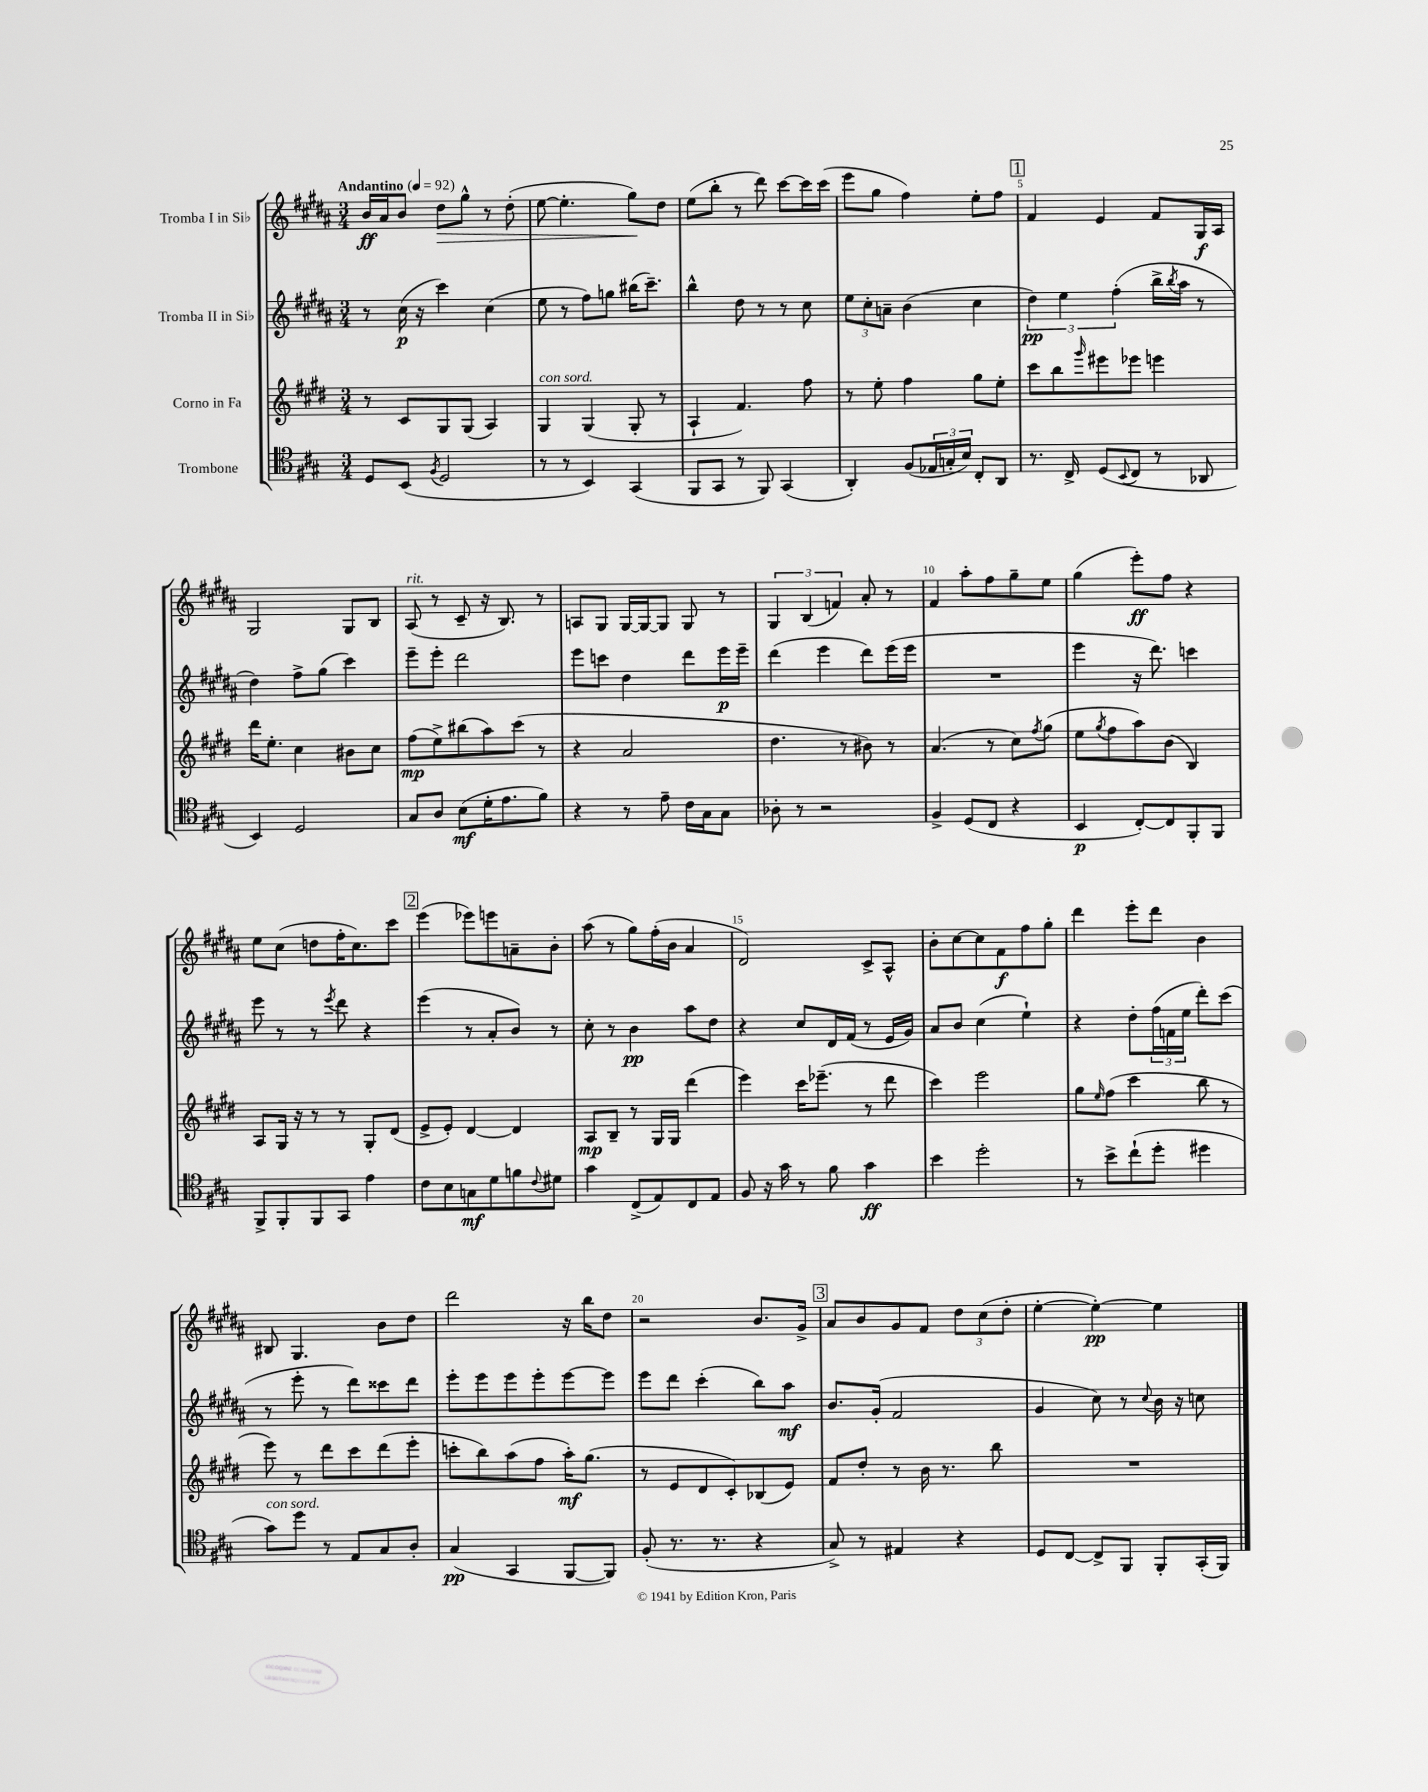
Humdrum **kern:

**kern	**kern	**kern	**kern
*staff4	*staff3	*staff2	*staff1
*clefC4	*clefG2	*clefG2	*clefG2
*k[f#c#g#]	*k[f#c#g#d#]	*k[f#c#g#d#a#]	*k[f#c#g#d#a#]
*M3/4	*M3/4	*M3/4	*M3/4
*MM92	*MM92	*MM92	*MM92
8D/L	8r	8r	16b/LL
.	.	.	16a#/J
(8BB/J	8c#/L	(16cc#\	8b/J
.	.	16r	.
8qF#/	.	.	.
2D/	8G#/	4ccc#\)	8dd#\L
.	(8G#/J	.	8gg#^^\J
.	4A/)	(4cc#\	8r
.	.	.	(8dd#'\
=	=	=	=
8r	4G#/	8ee\	[8ee\
8r	.	8r	4.ee'\]
4BB/)	(4G#/	8ff#\L)	.
.	.	8gg\J	.
(4GG#/	8G#'/	(16bb#\LK	8gg#\L)
.	.	8.ccc#~\J)	.
.	8r	.	8dd#\J
=	=	=	=
8FF#/L	4A`/	4bb^^\	(8ee\L
8GG#/J	.	.	8bb'\J
8r	4.f#/)	8dd#\	8r
8FF#/)	.	8r	8ddd#\)
(4GG#/	.	8r	[8ccc#\L
.	8ff#\	8cc#\	16ccc#\]L
.	.	.	(16ccc#\JJ
=	=	=	=
4AA'/)	8r	12ee\L	8eee\L
.	.	12cc#'\	.
.	8ee'\	.	8gg#\J
.	.	12a~\J	.
(8F#/L	4ff#\	(4b\	4ff#\)
24E-/L	.	.	.
24G'/	.	.	.
24B/JJ)	.	.	.
8C#'/L	8gg#\L	4cc#\	8ee'\L
8AA/J	8ee'\J	.	8ff#\J
=	=	=	=
8.r	8ccc#\L	6dd#\)	4f#/
.	8bb\	.	.
.	.	6ee\	.
16C#^/	.	.	.
.	16qqggg#/	.	.
(8D/L	8eee#\	.	4e/
.	.	(6ff#'\	.
8qqBB/	.	.	.
8C#/J	8eee-\J	.	.
8r	4eee\	16bb^\LL	8f#/L
.	.	8qbb/	.
.	.	16aa#\JJ	.
8AA-/	.	8r	16G#/L
.	.	.	16A#/JJ
=	=	=	=
4BB/)	16ddd#\LK	4dd#\)	2G#/
.	8.ee'\J	.	.
2D/	4cc#\	8ff#^\L	.
.	.	(8gg#\J	.
.	8b#\L	4ccc#\)	8G#/L
.	8cc#\J	.	8B/J
=	=	=	=
8G#/L	(8ff#\L	8eee~\L	(8A#/
8A/J	8ee^\)	8eee'\J	8r
(8B\L	(8bb#\	2ddd#\	8c#~/
16d'\K	8aa\)	.	16r
8.e\	.	.	8.B/)
.	(8ccc#\J	.	.
8f#\J)	8r	.	8r
=	=	=	=
4r	4r	8eee\L	8A/L
.	.	8ccc\J	8G#/J
8r	2a/	4dd#\	[16G#/LL
.	.	.	16G#/_J
8e~\	.	.	8G#/]J
16c#\LL	.	8ddd#\L	8G#/
16G#\J	.	.	.
8G#\J	.	16eee\L	8r
.	.	16eee~\JJ	.
=	=	=	=
8A-'\	4.dd#\	(4ddd#\	6G#/
8r	.	.	.
.	.	.	(6B/
2r	.	4eee\	.
.	.	.	6f/)
.	8r	.	.
.	8b#\)	8ddd#\L)	8a#'/
.	8r	(16eee\L	8r
.	.	16eee\JJ	.
=	=	=	=
4F#^/	(4.a/	2.r	4f#/
(8D/L	.	.	8aa#'\L
8C#/J	8r	.	8ff#\
4r	8cc#\L)	.	8gg#~\
.	8qff#/	.	.
.	(8gg#\J	.	8ee\J
=	=	=	=
4BB/	8ee\L	4eee\	(4gg#\
.	8qgg#/	.	.
.	8ff#\	.	.
[8C#'/L)	8aa\)	16r	8eee'\L)
.	.	8.ddd#\)	.
8C#/]	(8b\J	.	8ff#\J
8FF#'/	4B/)	4ccc\	4r
8FF#/J	.	.	.
=	=	=	=
8FF#^/L	8A/L	8eee\	8ee\L
8FF#'/	16G#/Jk	8r	(8cc#\J
.	16r	.	.
8FF#/	8r	8r	8dd\L
.	.	8qeee/	.
8GG#/J	8r	8ddd#\	16ff#'\K
.	.	.	8.cc#\)
4e\	8G#'/L	4r	.
.	(8d#/J	.	8ccc#\J
=	=	=	=
8c#\L	8e^/L	(4eee\	(4eee\
8B\	8e'/J)	.	.
8G\	[4d#/	8r	8eee-\L)
8d\	.	8a#'/L	8eee\
8f\	4d#/]	8b/J)	8a~\
8qqc#/	.	.	.
8d#\J	.	8r	8b'\J
=	=	=	=
4g#\	8A/L	8cc#'\	(8aa#\
.	8B~/J	8r	8r
(8C#^/L	8r	4b\	8gg#\L)
8E/)	16G#/LL	.	(16ff#'\L
.	16G#/JJ	.	16b\JJ
8C#/	(4ddd#\	8aa#\L	4a#/
8E/J	.	8dd#\J	.
=	=	=	=
8F#/	4eee\)	4r	2d#/)
16r	.	.	.
16g#\	.	.	.
8r	16ccc#\LK	8cc#/L	.
.	(8.eee-~\J	.	.
8f#\	.	16d#/L	.
.	.	(16f#/JJ	.
4g#\	8r	8r	8c#^/L
.	8ddd#\	16e/LL	8A#^^/J
.	.	16g#/JJ)	.
=	=	=	=
4b\	4ccc#\)	8a#/L	8b'\L
.	.	8b/J	[8cc#\
2dd'\	2eee\	(4cc#\	8cc#\]
.	.	.	8f#\
.	.	4ee`\)	8ff#\
.	.	.	8gg#'\J
=	=	=	=
8r	8gg#\L	4r	4ddd#\
.	16qqee/	.	.
8b^\L	(8ff#\J	.	.
(8cc#`\	4ccc#\	8dd#'\L	8eee'\L
8dd'\J	.	(24ff#\L	8ddd#\J
.	.	24f\	.
.	.	24ee\JJ	.
4dd#\	8bb\	8ddd#'\L)	4b\
.	8r	(8ccc#\J	.
=	=	=	=
8g#\L)	8eee\)	8r	8B#/
8dd\J	8r	8eee'\	4.G#/
8r	8ddd#\L	8r	.
8E/L	8ccc#\	8ddd#\L)	.
8G#/	(8ddd#\	8ccc##\	8b\L
8A'/J	8eee'\J	8ddd#\J	8dd#\J
=	=	=	=
(4G#/	8ccc'\L	8eee'\L	2ddd#\
.	8bb\)	8eee\	.
4GG#/	(8aa\	8eee\	.
.	8ff#\J	8eee'\	.
[8FF#/L	16aa'\LK)	[8eee\	16r
.	(8.gg#\J	.	16bb\LK
8FF#/]J)	.	8eee\]J	8dd#\J
=	=	=	=
(8F#'/	8r	8eee\L	2r
8.r	8e/L	8ddd#\J	.
.	8d#/	(4ccc#'\	.
8.r	.	.	.
.	8c#'/)	.	.
4r	(8B-/	8bb\L)	8.b/L
.	8e/J)	8aa#\J	.
.	.	.	16g#^/Jk
=	=	=	=
8G#^/)	8f#/L	8.b/L	8a#/L
8r	8dd#'/J	.	8b/
.	.	(16g#'/Jk	.
4E#/	8r	2f#/	8g#/
.	16b\	.	8f#/J
.	8.r	.	.
4r	.	.	12dd#\L
.	.	.	(12cc#\
.	8bb\	.	.
.	.	.	12dd#'\J
=	=	=	=
8D/L	2.r	4g#/	[4ee'\
[8C#/J	.	.	.
8C#^/]L	.	8cc#\)	4ee'\_)
8FF#/J	.	8r	.
.	.	8qqcc#/	.
8FF#'/L	.	16b\	4ee\]
.	.	16r	.
(16GG#'/L	.	8cc\	.
16FF#/JJ)	.	.	.
==	==	==	==
*-	*-	*-	*-
